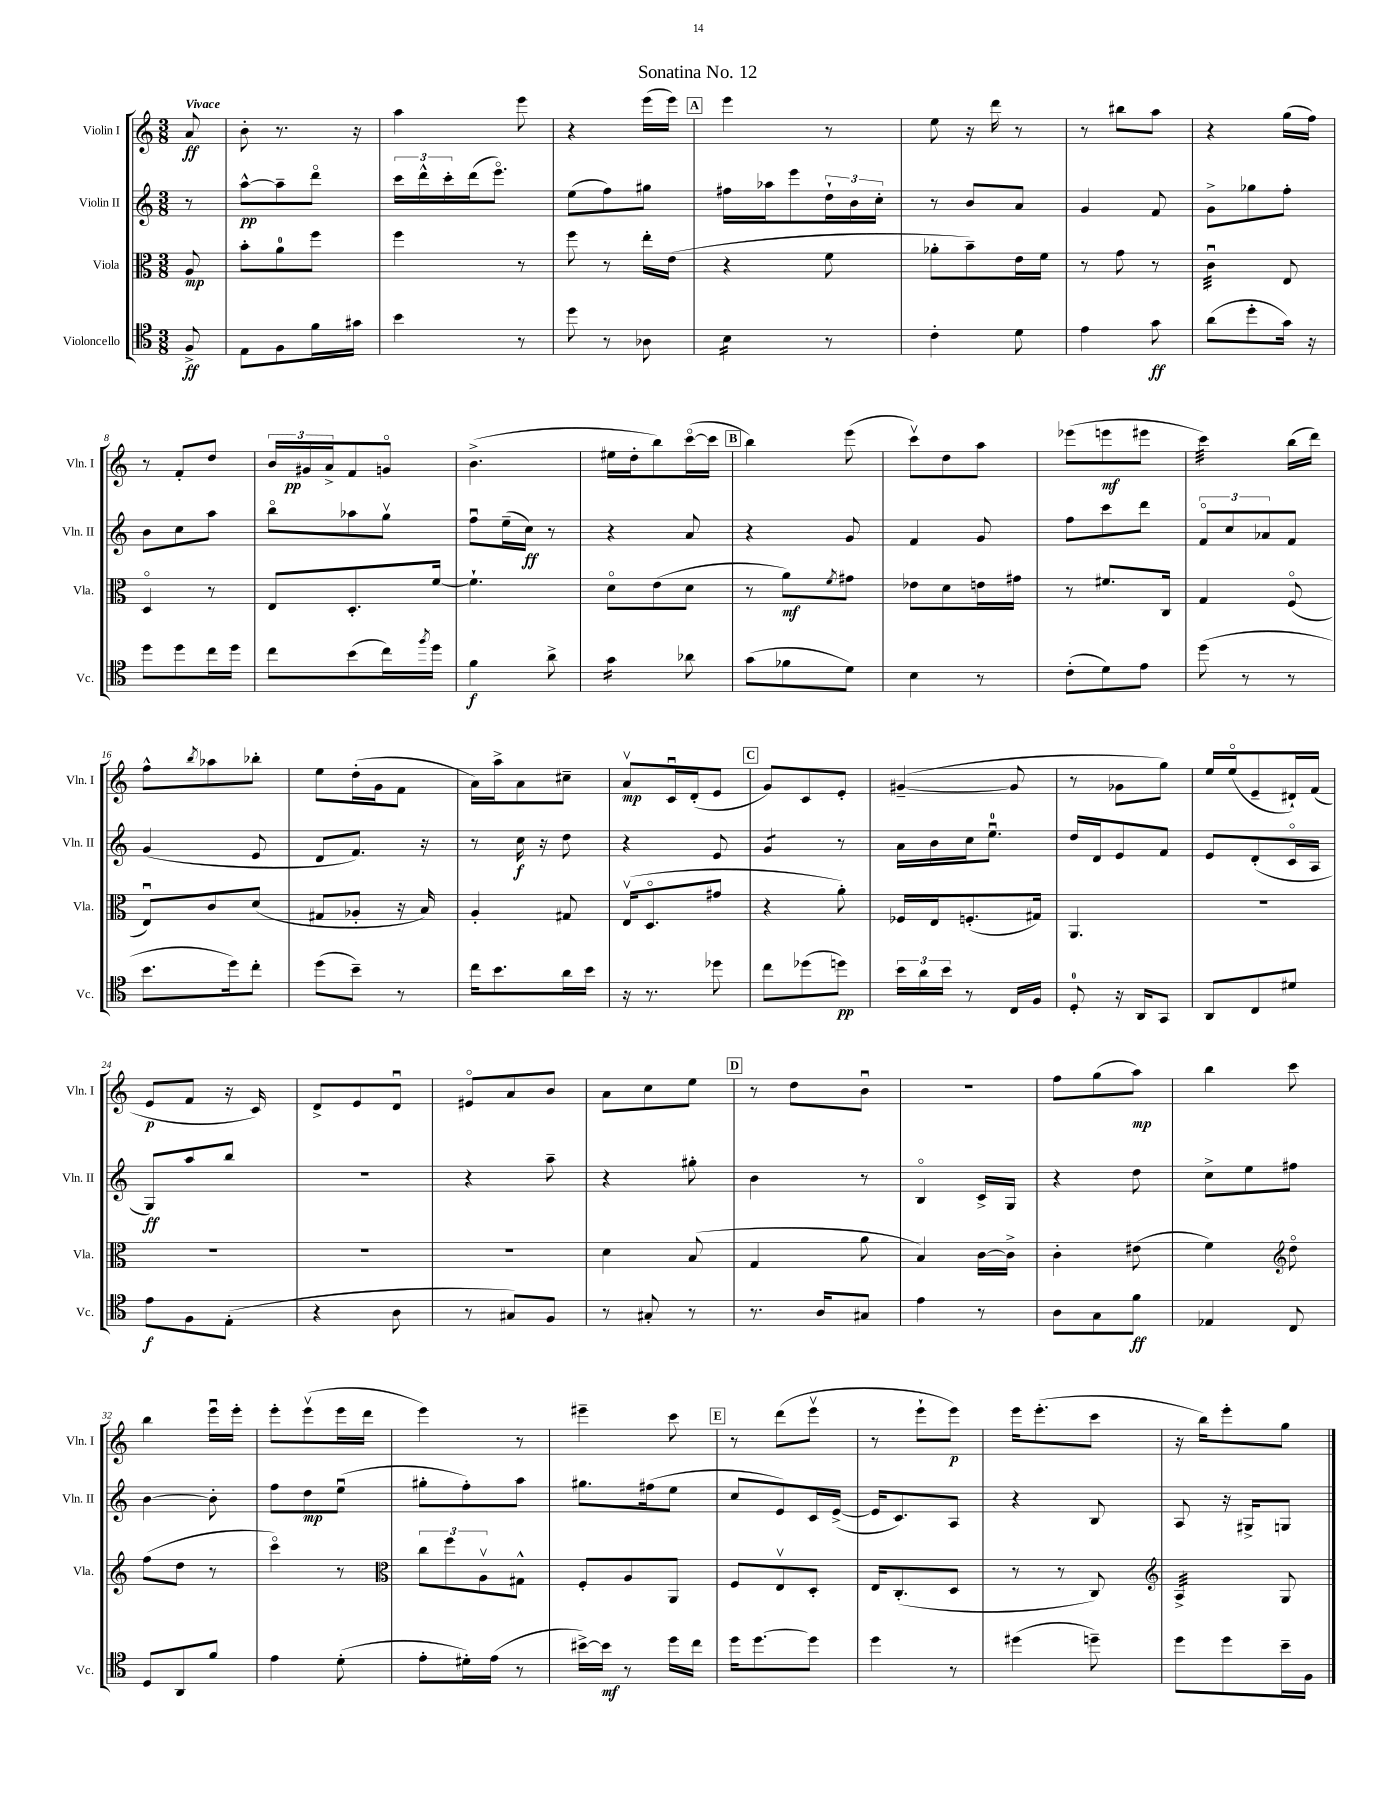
\header { title = "Sonatina No. 12" }
<<
\new StaffGroup <<
\new Staff = "s0" \with { instrumentName = "Violin I" shortInstrumentName = "Vln. I" } {
    \clef treble \key c \major \numericTimeSignature \time 3/8 \partial 8 \tempo "Vivace"
    a'8\ff |
    b'8-. r8. r16 |
    a''4 e'''8 |
    r4 e'''16( e'''16) |
    \mark \markup { \box "A" } e'''4 r8 |
    e''8 r16 d'''16 r8 |
    r8 bis''8 a''8 |
    r4 g''16( f''16) |
    r8 f'8-. d''8 |
    \tuplet 3/2 { b'16 gis'16\pp a'16-> } f'8 g'8\flageolet |
    b'4.->( |
    eis''16 d''16-. b''8) c'''16~\flageolet( c'''16 |
    \mark \markup { \box "B" } b''4) e'''8( |
    c'''8\upbow) d''8 a''8 |
    ees'''8( e'''8\mf eis'''8 |
    c'''4:32) b''16( d'''16) |
    f''8-^ \acciaccatura { b''8 } aes''8 bes''8-. |
    e''8 d''16-.( g'16 f'8 |
    a'16) a''16-> a'8 cis''8-- |
    a'8\upbow\mp c'16\downbow d'16-.( e'8 |
    \mark \markup { \box "C" } g'8) c'8 e'8-. |
    gis'4~--( gis'8 |
    r8 ges'8 g''8) |
    e''16 e''16\flageolet( e'8-- dis'16-!) f'16( |
    e'8\p f'8 r16 c'16) |
    d'8-> e'8 d'8\downbow |
    eis'8\flageolet a'8 b'8 |
    a'8 c''8 e''8 |
    \mark \markup { \box "D" } r8 d''8 b'8\downbow |
    R4. |
    f''8 g''8( a''8\mp) |
    b''4 c'''8 |
    b''4 e'''16\downbow e'''16-. |
    e'''8-. e'''8\upbow( e'''16 d'''16 |
    e'''4) r8 |
    eis'''4-- c'''8 |
    \mark \markup { \box "E" } r8 d'''8( e'''8\upbow |
    r8 e'''8-! e'''8\p) |
    e'''16 e'''8.-.( c'''8 |
    r16 b''16) e'''8-. g''8 \bar "|." |
}
\new Staff = "s1" \with { instrumentName = "Violin II" shortInstrumentName = "Vln. II" } {
    \clef treble \key c \major \numericTimeSignature \time 3/8 \partial 8
    r8 |
    a''8~-^\pp a''8-- d'''8\flageolet |
    \tuplet 3/2 { c'''16 d'''16-^ c'''16-. } d'''16( e'''8.\flageolet) |
    e''8( f''8) gis''8 |
    \mark \markup { \box "A" } fis''16 aes''16 e'''8 \tuplet 3/2 { d''16-! b'16 c''16-. } |
    r8 b'8 a'8 |
    g'4 f'8 |
    g'8-> ges''8 f''8-. |
    b'8 c''8 a''8 |
    b''8\flageolet aes''8 g''8\upbow |
    f''8\downbow e''16--( c''16\ff) r8 |
    r4 a'8 |
    \mark \markup { \box "B" } r4 g'8 |
    f'4 g'8 |
    f''8 c'''8 d'''8 |
    \tuplet 3/2 { f'8\flageolet c''8 aes'8 } f'8 |
    g'4( e'8 |
    d'8 f'8.) r16 |
    r8 c''16\f r16 d''8 |
    r4 e'8 |
    \mark \markup { \box "C" } g'4:8 r8 |
    a'16 b'16 c''16 e''8.-0\downbow |
    d''16 d'16 e'8 f'8 |
    e'8 d'8-.( c'16\flageolet a16 |
    g8\ff) a''8 b''8 |
    R4. |
    r4 a''8-- |
    r4 gis''8-. |
    \mark \markup { \box "D" } b'4 r8 |
    b4\flageolet c'16-> g16 |
    r4 d''8 |
    c''8-> e''8 fis''8 |
    b'4~ b'8-. |
    f''8 d''8\mp e''8\downbow( |
    gis''8-. f''8-.) a''8 |
    gis''8. fis''16( e''8 |
    \mark \markup { \box "E" } c''8 e'8) c'16 e'16~->( |
    e'16 c'8.) a8 |
    r4 b8 |
    a8 r16 gis16-> g8 \bar "|." |
}
\new Staff = "s2" \with { instrumentName = "Viola" shortInstrumentName = "Vla." } {
    \clef alto \key c \major \numericTimeSignature \time 3/8 \partial 8
    a8\mp |
    b'8-. a'8-0 f''8 |
    f''4 r8 |
    f''8 r8 e''16-. e'16( |
    \mark \markup { \box "A" } r4 f'8 |
    aes'8-. b'8--) e'16 f'16 |
    r8 g'8 r8 |
    c'4:32\downbow e8 |
    d4\flageolet r8 |
    e8 d8.-. f'16~ |
    f'4.-! |
    d'8\flageolet e'8( d'8 |
    \mark \markup { \box "B" } r8 a'8\mf) \acciaccatura { f'8 } gis'8 |
    ees'8 d'8 e'16 gis'16 |
    r8 fis'8. c16 |
    g4 f8\flageolet( |
    e8\downbow) c'8 d'8( |
    gis8 aes8-. r16 b16) |
    a4-. gis8 |
    e16\upbow( d8.\flageolet gis'8 |
    \mark \markup { \box "C" } r4 a'8-.) |
    fes16 e16 f8.-.( gis16) |
    a,4. |
    R4. |
    R4. |
    R4. |
    R4. |
    d'4 b8( |
    \mark \markup { \box "D" } g4 a'8 |
    b4) c'16~ c'16-> |
    c'4-. eis'8( |
    f'4) \clef treble d''8\flageolet |
    f''8( d''8 r8 |
    c'''4\flageolet) r8 |
    \clef alto \tuplet 3/2 { c''8 f''8 a8\upbow } gis8-^ |
    f8-. a8 a,8 |
    \mark \markup { \box "E" } f8 e8\upbow d8-. |
    e16 c8.-.( d8 |
    r8 r8 c8) |
    \clef treble a4:32-> g8 \bar "|." |
}
\new Staff = "s3" \with { instrumentName = "Violoncello" shortInstrumentName = "Vc." } {
    \clef tenor \key c \major \numericTimeSignature \time 3/8 \partial 8
    f8->\ff |
    e8 f8 f'16 gis'16 |
    b'4 r8 |
    d''8 r8 aes8 |
    \mark \markup { \box "A" } b4:16 r8 |
    c'4-. d'8 |
    e'4 g'8\ff |
    a'8( d''8-. g'16) r16 |
    d''8 d''8 c''16 d''16 |
    c''8 b'8( c''16) \acciaccatura { f''8 } d''16 |
    f'4\f a'8-> |
    g'4:16 aes'8 |
    \mark \markup { \box "B" } g'8( fes'8 d'8) |
    b4 r8 |
    c'8-.( d'8) e'8 |
    d''8( r8 r8 |
    b'8. d''16) c''8-. |
    d''8( b'8--) r8 |
    c''16 b'8. a'16 b'16 |
    r16 r8. des''8 |
    \mark \markup { \box "C" } c''8 des''8( d''8\pp) |
    \tuplet 3/2 { b'16 a'16 b'16 } r8 c16 f16 |
    d8-0-. r16 a,16 g,8 |
    a,8 c8 dis'8 |
    e'8\f f8 e8-.( |
    r4 a8 |
    r8 gis8) f8 |
    r8 gis8-. r8 |
    \mark \markup { \box "D" } r8. a16 gis8 |
    e'4 r8 |
    a8 g8 f'8\ff |
    ees4 c8 |
    d8 a,8 f'8 |
    e'4 d'8-.( |
    e'8-. dis'16-.) e'16( r8 |
    bis'16~->) bis'16\mf r8 d''16 c''16 |
    \mark \markup { \box "E" } d''16 d''8.~ d''8 |
    d''4 r8 |
    dis''4( d''8--) |
    d''8 d''8 b'16-- f16 \bar "|." |
}
>>
>>
